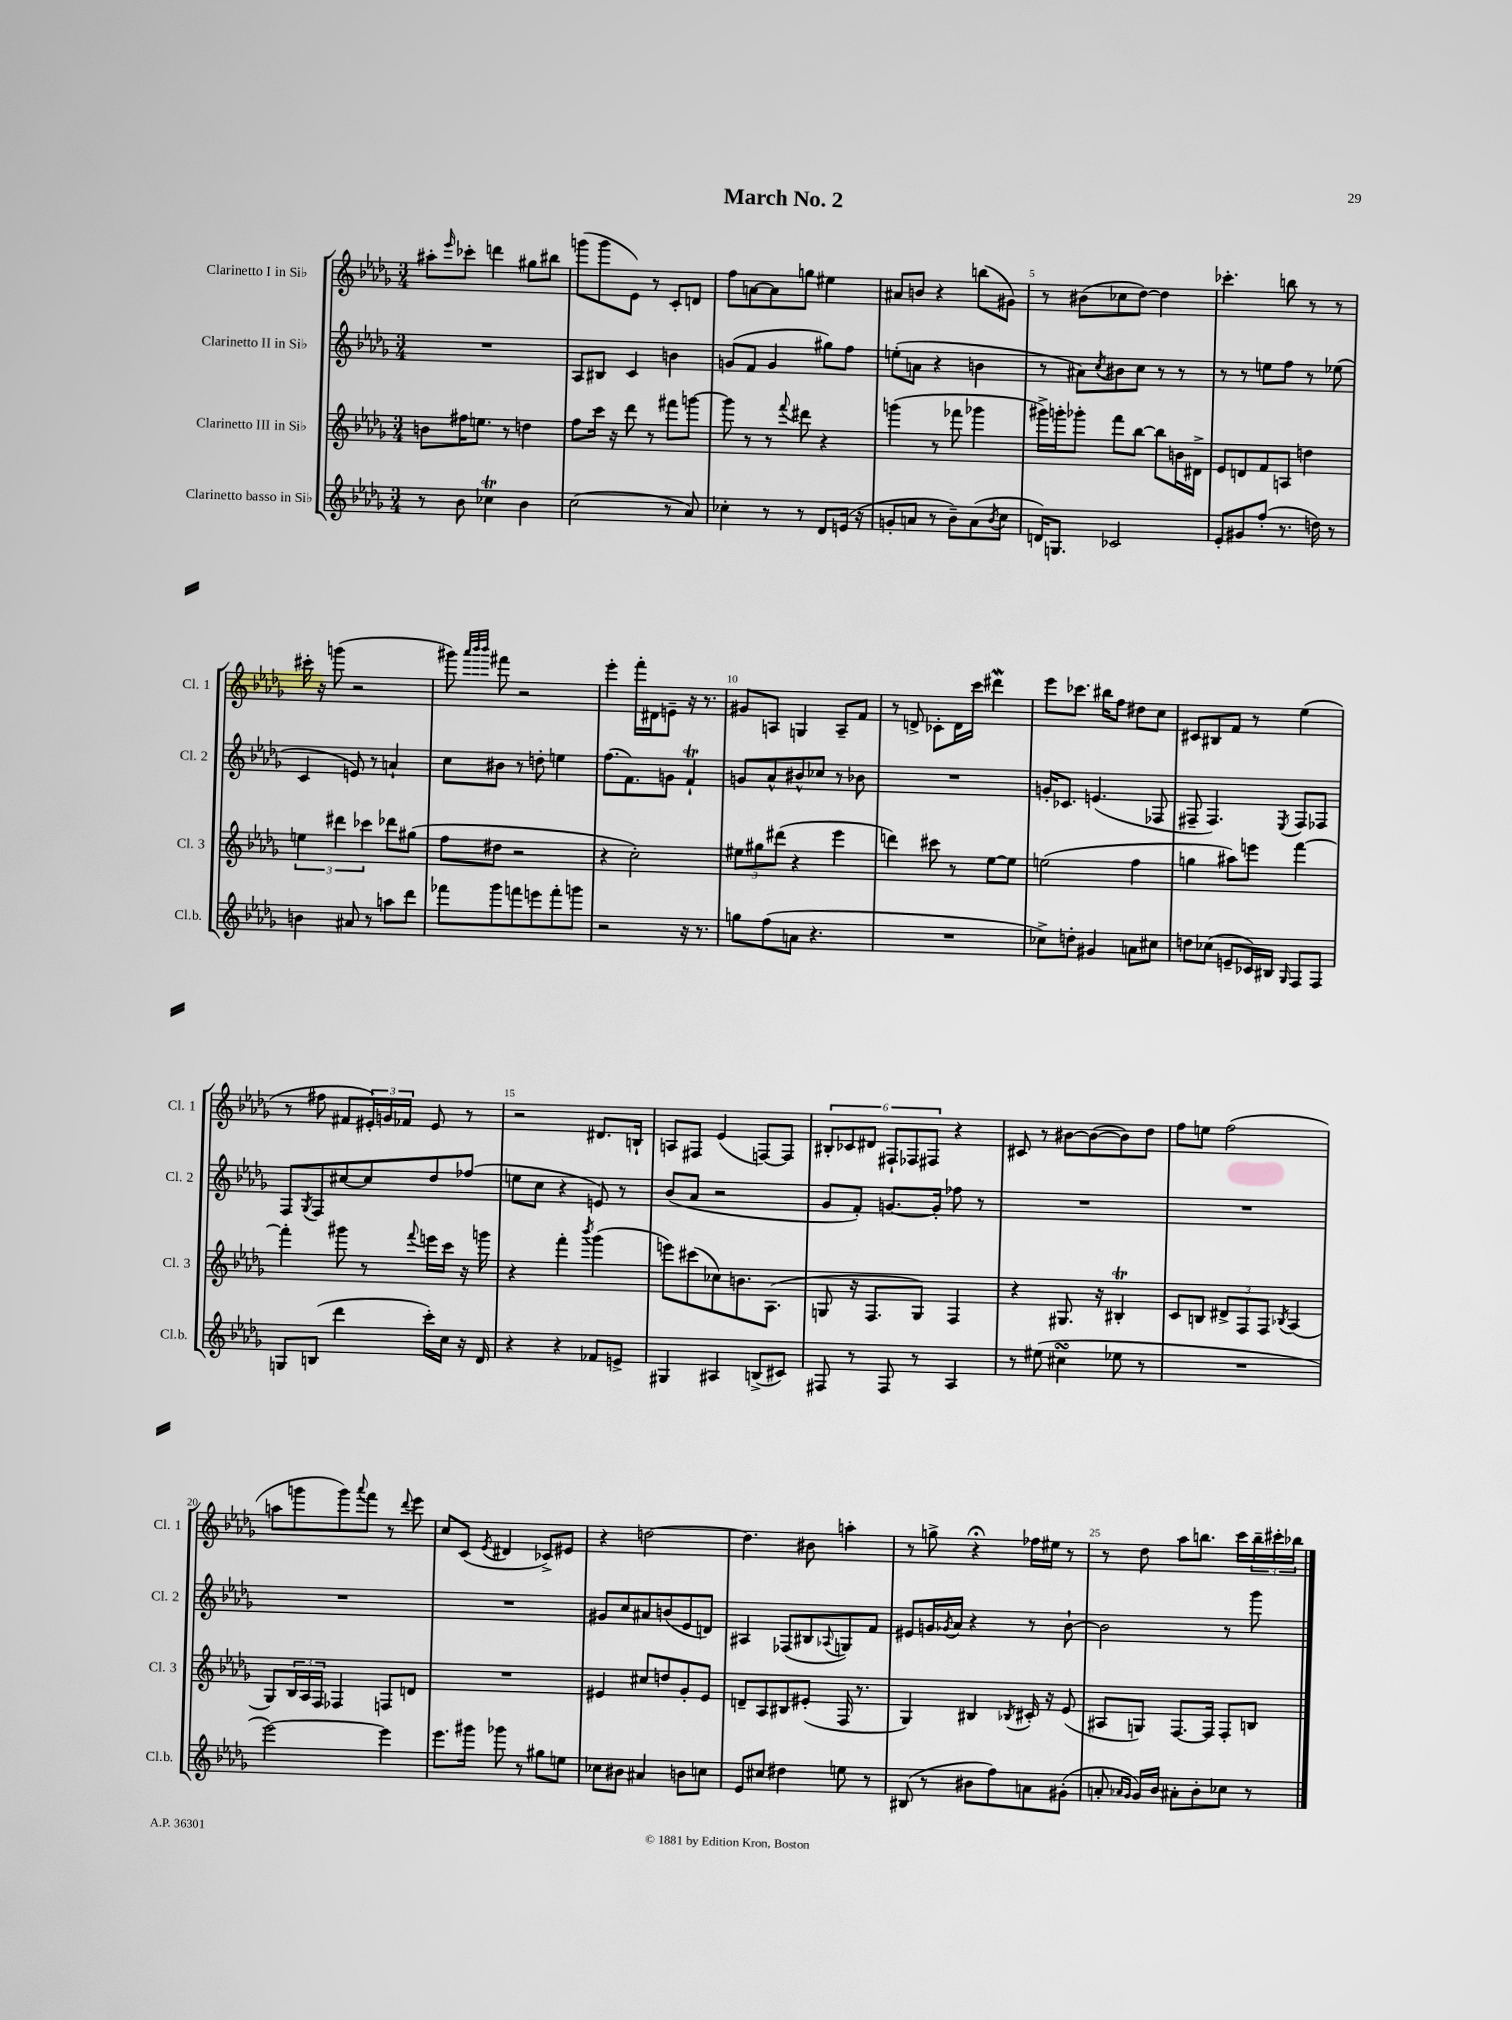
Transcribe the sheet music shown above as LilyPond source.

\header { title = "March No. 2" }
<<
\new StaffGroup <<
\new Staff = "s0" \with { instrumentName = "Clarinetto I in Sib" shortInstrumentName = "Cl. 1" } {
    \clef treble \key des \major \numericTimeSignature \time 3/4
    ais''8-. \grace { ees'''16 } ces'''8-. d'''4 gis''8 bis''8 |
    g'''8( g'''8 ees'8) r8 c'8-. d'8 |
    f''8 a'8~ a'8 g''8 eis''4 |
    ais'8 b'8 r4 b''8( gis'8) |
    r8 bis'8( ces''8 des''8~) des''4 |
    ces'''4.-. b''8 r8 r8 |
    cis'''16-. r16 g'''8( r2 |
    gis'''8) \grace { aes'''32 bes'''32 bes'''32 } fis'''8 r2 |
    ees'''4-. f'''16-. dis'16 e'8-- r16 r8. |
    gis'8 a8 g4 a8-- f'8 |
    r8 d'8-> ces'8-. d'16 c'''16 dis'''4\mordent |
    ees'''8 ces'''8. bis''16 f''8 dis''8 c''8 |
    cis'8 bis8 f'8 r8 ees''4( |
    r8 fis''8 fis'8 \tuplet 3/2 { eis'16-.) g'16 fes'16 } eis'8 r8 |
    r2 dis'8. b16-! |
    a8 fis8 ees'4( f8~) f8 |
    \tuplet 6/4 { bis8-. ces'8 dis'8 fis8-! fes8 fis8 } r4 |
    cis'8 r8 bis'8~ bis'8~( bis'8) des''8 |
    f''8 e''8 f''2( |
    a''8 g'''8 g'''8) \appoggiatura { aes'''8 } f'''8 r8 \appoggiatura { des'''8 } ees'''8 |
    c''8 c'8( \acciaccatura { ees'8 } dis'4 ces'8->) eis'8 |
    r4 d''2~ |
    d''4. bis'8 a''4-. |
    r8 g''8-> r4\fermata fes''16 eis''16 r8 |
    r8 des''8 aes''8 b''8. c'''16 \tuplet 3/2 { b''16-- cis'''16-. bes''16 } \bar "|." |
}
\new Staff = "s1" \with { instrumentName = "Clarinetto II in Sib" shortInstrumentName = "Cl. 2" } {
    \clef treble \key des \major \numericTimeSignature \time 3/4
    R2. |
    aes8 bis8 c'4 b'4 |
    g'8( f'8 g'4 gis''8) f''8 |
    e''8-.( a'8 r4 b'4 |
    r8 ais'8) \acciaccatura { c''8 } bis'8 c''8 r8 r8 |
    r8 r8 e''8 f''8 r8 ees''8( |
    c'4 e'8) r8 a'4-! |
    c''8 bis'8 r8 d''8-. e''4 |
    f''8.( f'8.) g'8 f'4-!\trill |
    g'8 aes'8-^ bis'8-^ ces''8 r8 bes'8 |
    R2. |
    g'16-. ces'8. e'4.( fes8 |
    fis8-- fis4.) \acciaccatura { ees8 } fis8 fes8 |
    f8 \acciaccatura { ges8 } f8 cis''8~ cis''8 des''8 fes''8( |
    e''8 c''8 r4 e'8) r8 |
    bes'8( aes'8 r2 |
    ges'8 f'8-.) g'8.~ g'16-. fes''8 r8 |
    R2. |
    R2. |
    R2. |
    R2. |
    gis'8 c''8 ais'8 b'8( ees'8 d'8) |
    ais4 fes8( bis8 \appoggiatura { aes8 } g8) f'8 |
    eis'8 g'16 \acciaccatura { ges'8 } aes'16 r4 r8 bes'8~-! |
    bes'2 r8 ges'''8 \bar "|." |
}
\new Staff = "s2" \with { instrumentName = "Clarinetto III in Sib" shortInstrumentName = "Cl. 3" } {
    \clef treble \key des \major \numericTimeSignature \time 3/4
    b'8 fis''16 e''8. r8 d''4 |
    f''8 c'''16 r16 des'''8 r8 fis'''8 g'''8~ |
    g'''8 r8 r8 \appoggiatura { f'''8 } dis'''8 r4 |
    g'''4( r8 fes'''8 ges'''4 |
    gis'''16->) g'''16-. ges'''8-. f'''8 bes''8~ bes''8 b'16 dis'16-> |
    ees'8 d'8 f'8 a8 d''4 |
    \tuplet 3/2 { e''4 dis'''4 ces'''4 } des'''8 gis''8( |
    f''8 dis''8 r2 |
    r4 c''2-.) |
    \tuplet 3/2 { eis''8 gis''8 dis'''8( } r4 ees'''4 |
    d'''4) cis'''8 r8 ees''8~ ees''8 |
    e''2( f''4 |
    g''4 ais''8) e'''8 f'''4~ |
    f'''4-. gis'''8 r8 \appoggiatura { f'''8 } e'''16 c'''16 r16 g'''16 |
    r4 f'''4-. \acciaccatura { bes'''8 } ges'''4( |
    e'''8) cis'''8( ces''8) b'8. aes8.( |
    g8 r16 f8. g8) f4 |
    r4 gis8. r16 bis4-.\trill |
    c'8 b8 \tuplet 3/2 { dis'8-> f8 f8 } \acciaccatura { bes8 } aes4( |
    ges8) \tuplet 3/2 { bes16 aes16 f16 } fes4 f8 d'8 |
    R2. |
    eis'4 cis''8 d''8 ges'8-. eis'8 |
    d'8-- aes8 bis8 eis'8-.( f16 r8. |
    ges4) bis4 \acciaccatura { bes8 } cis'16-. r16 ees'8( |
    ais8 g8) f8.~ f16 f8-. b8 \bar "|." |
}
\new Staff = "s3" \with { instrumentName = "Clarinetto basso in Sib" shortInstrumentName = "Cl.b." } {
    \clef treble \key des \major \numericTimeSignature \time 3/4
    r8 bes'8 ces''4\trill bes'4 |
    c''2( r8 aes'8) |
    ces''4-. r8 r8 des'8 e'16( r16 |
    g'8-. a'8 r8 bes'8--) a'8( \acciaccatura { bes'8 } c''8 |
    d'16) g8. ces'2 |
    ees'8-. gis'8 f''8-.( r8. d''16) r8 |
    b'4 ais'8 r8 a''8 des'''8 |
    fes'''8 ges'''8 f'''8 e'''8 f'''8-. g'''8 |
    r2 r16 r8. |
    g''8 f''8( a'8 r4. |
    R2. |
    ces''8->) d''8-. gis'4 a'8 cis''8 |
    d''8 ces''8( e'8-- ces'16) bis16 \grace { ges16 } f8 f8 |
    g8 b8( des'''4 c'''16-.) c''16 r16 des'16 |
    r4 r4 fes'8 e'8-> |
    gis4 ais4 b8->( cis'8) |
    fis8 r8 fis8 r8 aes4 |
    r8 eis''8( cis''4\turn ees''8 r8 |
    R2. |
    ees'''2~) ees'''4 |
    ees'''8. gis'''16 ges'''8 r8 gis''8 e''8 |
    ces''8 bis'8 ais'4 b'8 c''8 |
    ees'8 cis''8 dis''4 e''8 r8 |
    bis8( r8 bis'8 f''8) a'8 gis'8-.( |
    a'8-. \grace { aes'16 ges'16 } ges'16) bes'16 ais'8-. bes'8-. ces''8 r8 \bar "|." |
}
>>
>>
\layout { \context { \Score \override BarNumber.break-visibility = ##(#f #t #t) barNumberVisibility = #(every-nth-bar-number-visible 5) } }
